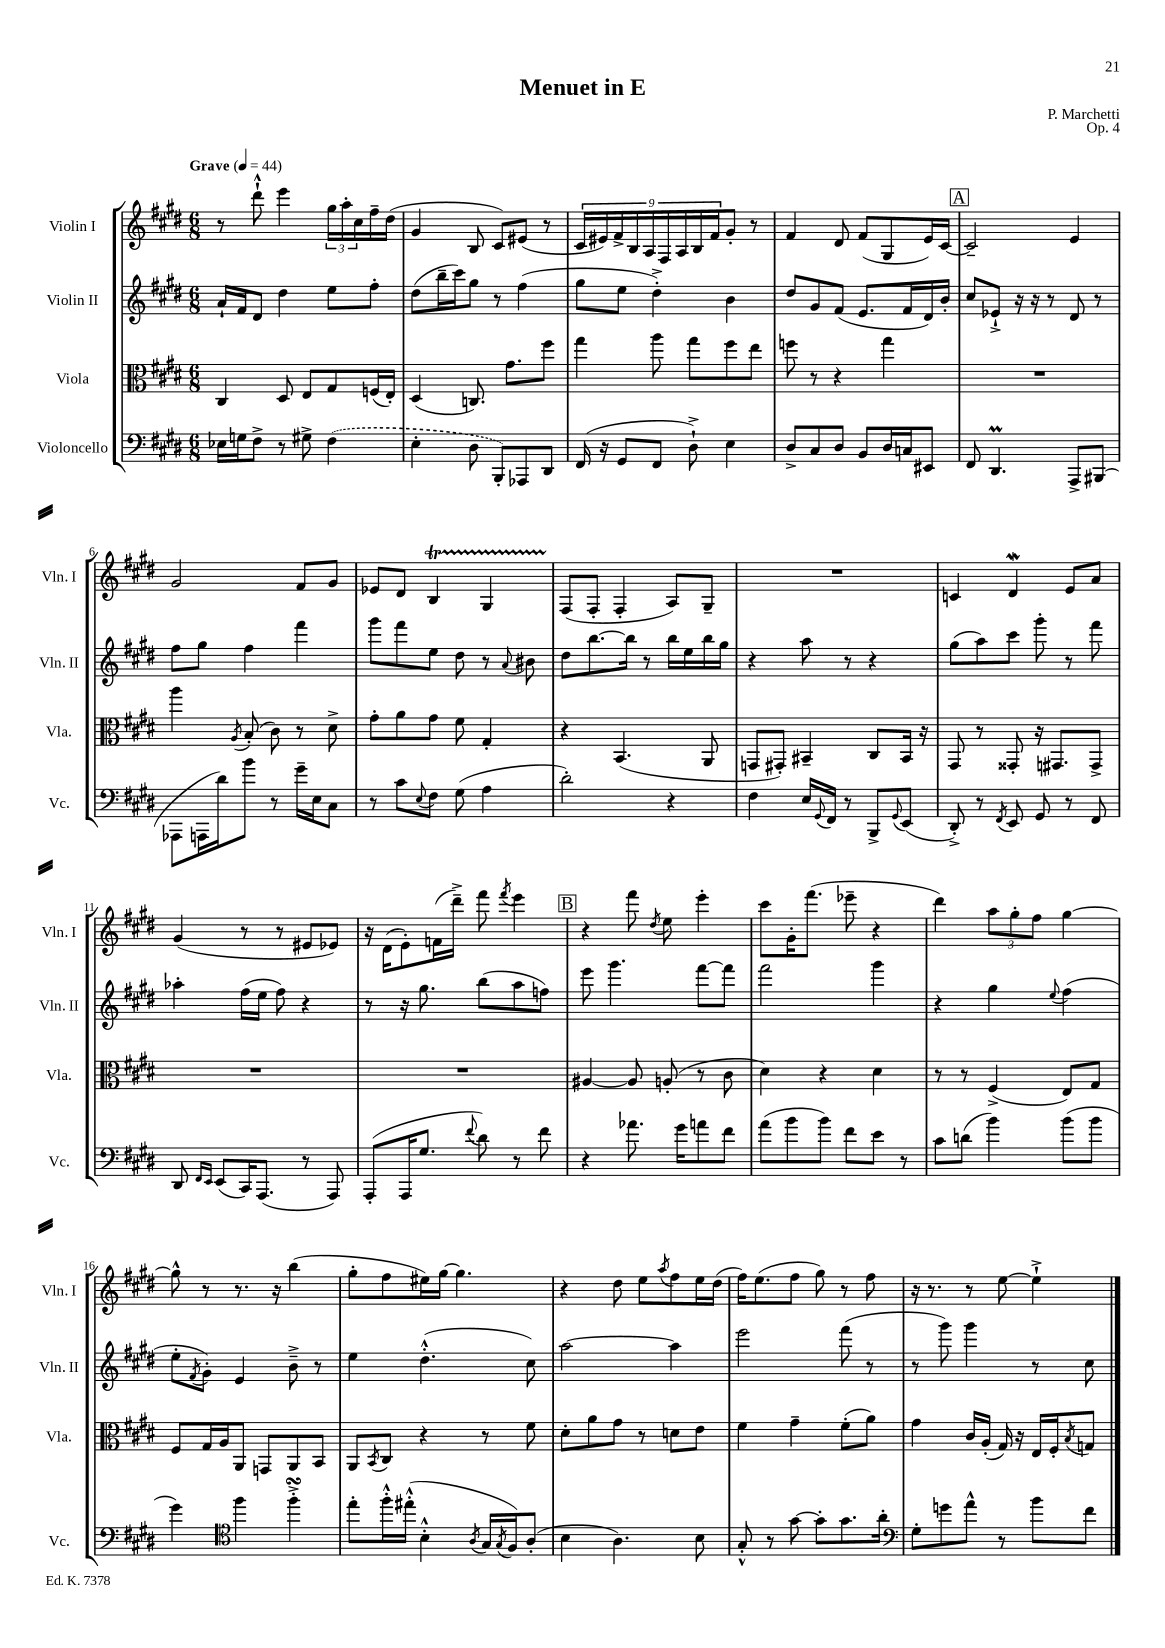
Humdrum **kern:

**kern	**kern	**kern	**kern
*staff4	*staff3	*staff2	*staff1
*clefF4	*clefC3	*clefG2	*clefG2
*k[f#c#g#d#]	*k[f#c#g#d#]	*k[f#c#g#d#]	*k[f#c#g#d#]
*M6/8	*M6/8	*M6/8	*M6/8
*MM44	*MM44	*MM44	*MM44
16E-	4C#	16a`	8r
16G	.	16f#	.
8F#^	.	8d#	8ddd#`^^
8r	8D#	4dd#	4eee
8G#^	8E	.	.
(4F#	8G#	8ee	24gg#
.	.	.	24aa'
.	.	.	24cc#
.	(16F	8ff#'	16ff#~
.	16E')	.	(16dd#
=	=	=	=
4E'	(4D#	(8dd#	4g#
.	.	16bb~	.
.	.	16ccc#)	.
8D#	8.C)	8gg#	8B
8BBB')	.	8r	8c#)
.	8.g#	.	.
8AAA-	.	(4ff#	(8e#
8DD#	8ff#	.	8r
=	=	=	=
(16FF#	4gg#	8gg#	18c#
.	.	.	18e#)
16r	.	.	.
.	.	.	18f#^
8GG#	.	8ee	.
.	.	.	18B
.	.	.	18A
8FF#	8aa	4dd#'^)	.
.	.	.	18F#
.	.	.	18A
8D#`^)	8gg#	.	.
.	.	.	18B
.	.	.	18f#
4E	8ff#	4b	8g#'
.	8ee	.	8r
=	=	=	=
8D#^	8ff	8dd#	4f#
8C#	8r	8g#	.
8D#	4r	(8f#	8d#
8BB	.	8.e	(8f#
16D#	4gg#	.	8G#
16C	.	16f#	.
8EE#	.	16d#)	16e)
.	.	16b'	[16c#
=	=	=	=
8FF#	2.r	8cc#	2c#~]
4.DD#	.	8e-`^	.
.	.	16r	.
.	.	16r	.
.	.	8r	.
8AAA^	.	8d#	4e
(8BBB#	.	8r	.
=	=	=	=
8AAA-	4aa	8ff#	2g#
16AAA	.	8gg#	.
16d#)	.	.	.
.	8qA	.	.
8b	(8B'	4ff#	.
8r	8c#)	.	.
16g#~	8r	4fff#	8f#
16E	.	.	.
8C#	8d#^	.	8g#
=	=	=	=
8r	8g#'	8ggg#	8e-
8c#	8a	8fff#	8d#
8qqE	.	.	.
8F#	8g#	8ee	4B
(8G#	8f#	8dd#	.
4A	4G#'	8r	4G#
.	.	8qqa	.
.	.	8b#	.
=	=	=	=
2d#')	4r	8dd#	(8F#
.	.	[8.bb	8F#'
.	(4.BB	.	4F#'
.	.	16bb]	.
.	.	8r	.
4r	.	16bb	8A)
.	.	16ee	.
.	8AA	16bb	8G#~
.	.	16gg#	.
=	=	=	=
4F#	8GG	4r	2.r
.	8GG#')	.	.
16E	4BB#~	8aa	.
8qqGG#	.	.	.
16FF#	.	.	.
8r	.	8r	.
8BBB^	8C#	4r	.
8qqGG#	.	.	.
(8EE	16BB#	.	.
.	16r	.	.
=	=	=	=
8DD#'^)	8GG#	(8gg#	4c
8r	8r	8aa)	.
8qFF#	.	.	.
8EE	8GG##'	8ccc#	4d#
8GG#	16r	8ggg#'	.
.	8.GG#	.	.
8r	.	8r	8e
8FF#	8GG#^	8fff#	8a
=	=	=	=
8DD#	2.r	4aa-'	(4g#
16qqFF#	.	.	.
16qqEE	.	.	.
(8EE	.	.	.
16CC#)	.	(16ff#	8r
(8.AAA	.	16ee	.
.	.	8ff#)	8r
8r	.	4r	8e#
8AAA)	.	.	8e-)
=	=	=	=
(8AAA'	2.r	8r	16r
.	.	.	(16d#
16AAA	.	16r	8e')
8.G#	.	8.gg#	.
.	.	.	(16f
.	.	.	16ddd#~^)
8qqf#	.	.	.
8d#)	.	(8bb	8fff#
.	.	.	8qfff#
8r	.	8aa	4eee
8f#	.	8ff)	.
=	=	=	=
4r	[4A#	8eee	4r
.	.	4.ggg#	.
8.a-	8A#]	.	8fff#
.	.	.	8qdd#
.	(8A'	.	8ee
16g#	.	.	.
8a	8r	[8fff#	4eee'
8f#	8c#	8fff#]	.
=	=	=	=
(8a	4d#)	2fff#	8ccc#
8b	.	.	16g#'
.	.	.	(8.fff#
8b)	4r	.	.
8f#	.	.	8eee-~
8e	4d#	4ggg#	4r
8r	.	.	.
=	=	=	=
8c#	8r	4r	4ddd#)
(8d	8r	.	.
4b)	(4F#^	4gg#	12aa
.	.	.	12gg#'
.	.	.	12ff#
.	.	8qqee	.
(8b	8E)	(4ff#	[4gg#
8b	8G#	.	.
=	=	=	=
4g#)	8F#	8ee'	8gg#^^]
.	.	8qf#	.
.	16G#	8g#')	8r
.	16A	.	.
*clefC4	*	*	*
4ff#	8AA	4e	8.r
.	8GG	.	.
.	.	.	16r
4ff#'^	8AA	8b~^	(4bb
.	8BB	8r	.
=	=	=	=
8ee'	8AA	4ee	8gg#'
.	8qBB	.	.
16ff#'^^	8C#	.	8ff#
(16ee#'^^	.	.	.
4B'^^	4r	(4.dd#'^^	16ee#)
.	.	.	[16gg#
.	.	.	4.gg#]
8qA	.	.	.
16G#	8r	.	.
8qG#	.	.	.
16F#)	.	.	.
(8A'	8f#	8cc#)	.
=	=	=	=
4B	8d#'	[2aa	4r
.	8a	.	.
4.A)	8g#	.	8dd#
.	8r	.	8ee
.	.	.	8qaa
.	8d	4aa]	8ff#
8B	8e	.	16ee
.	.	.	(16dd#
=	=	=	=
8G#'^^	4f#	2eee	16ff#)
.	.	.	(8.ee
8r	.	.	.
[8g#	4g#~	.	8ff#
8g#']	.	.	8gg#)
8.g#	(8f#'	(8fff#	8r
.	8a)	8r	8ff#
16a'	.	.	.
=	=	=	=
*clefF4	*	*	*
8G#'	4g#	8r	16r
.	.	.	8.r
8g	.	8ggg#)	.
8a^^	16c#	4ggg#	8r
.	(16A'	.	.
8r	16G#)	.	[8ee
.	16r	.	.
8b	16E	8r	4ee`^]
.	16F#'	.	.
.	8qB	.	.
8f#	8G	8cc#	.
==	==	==	==
*-	*-	*-	*-
